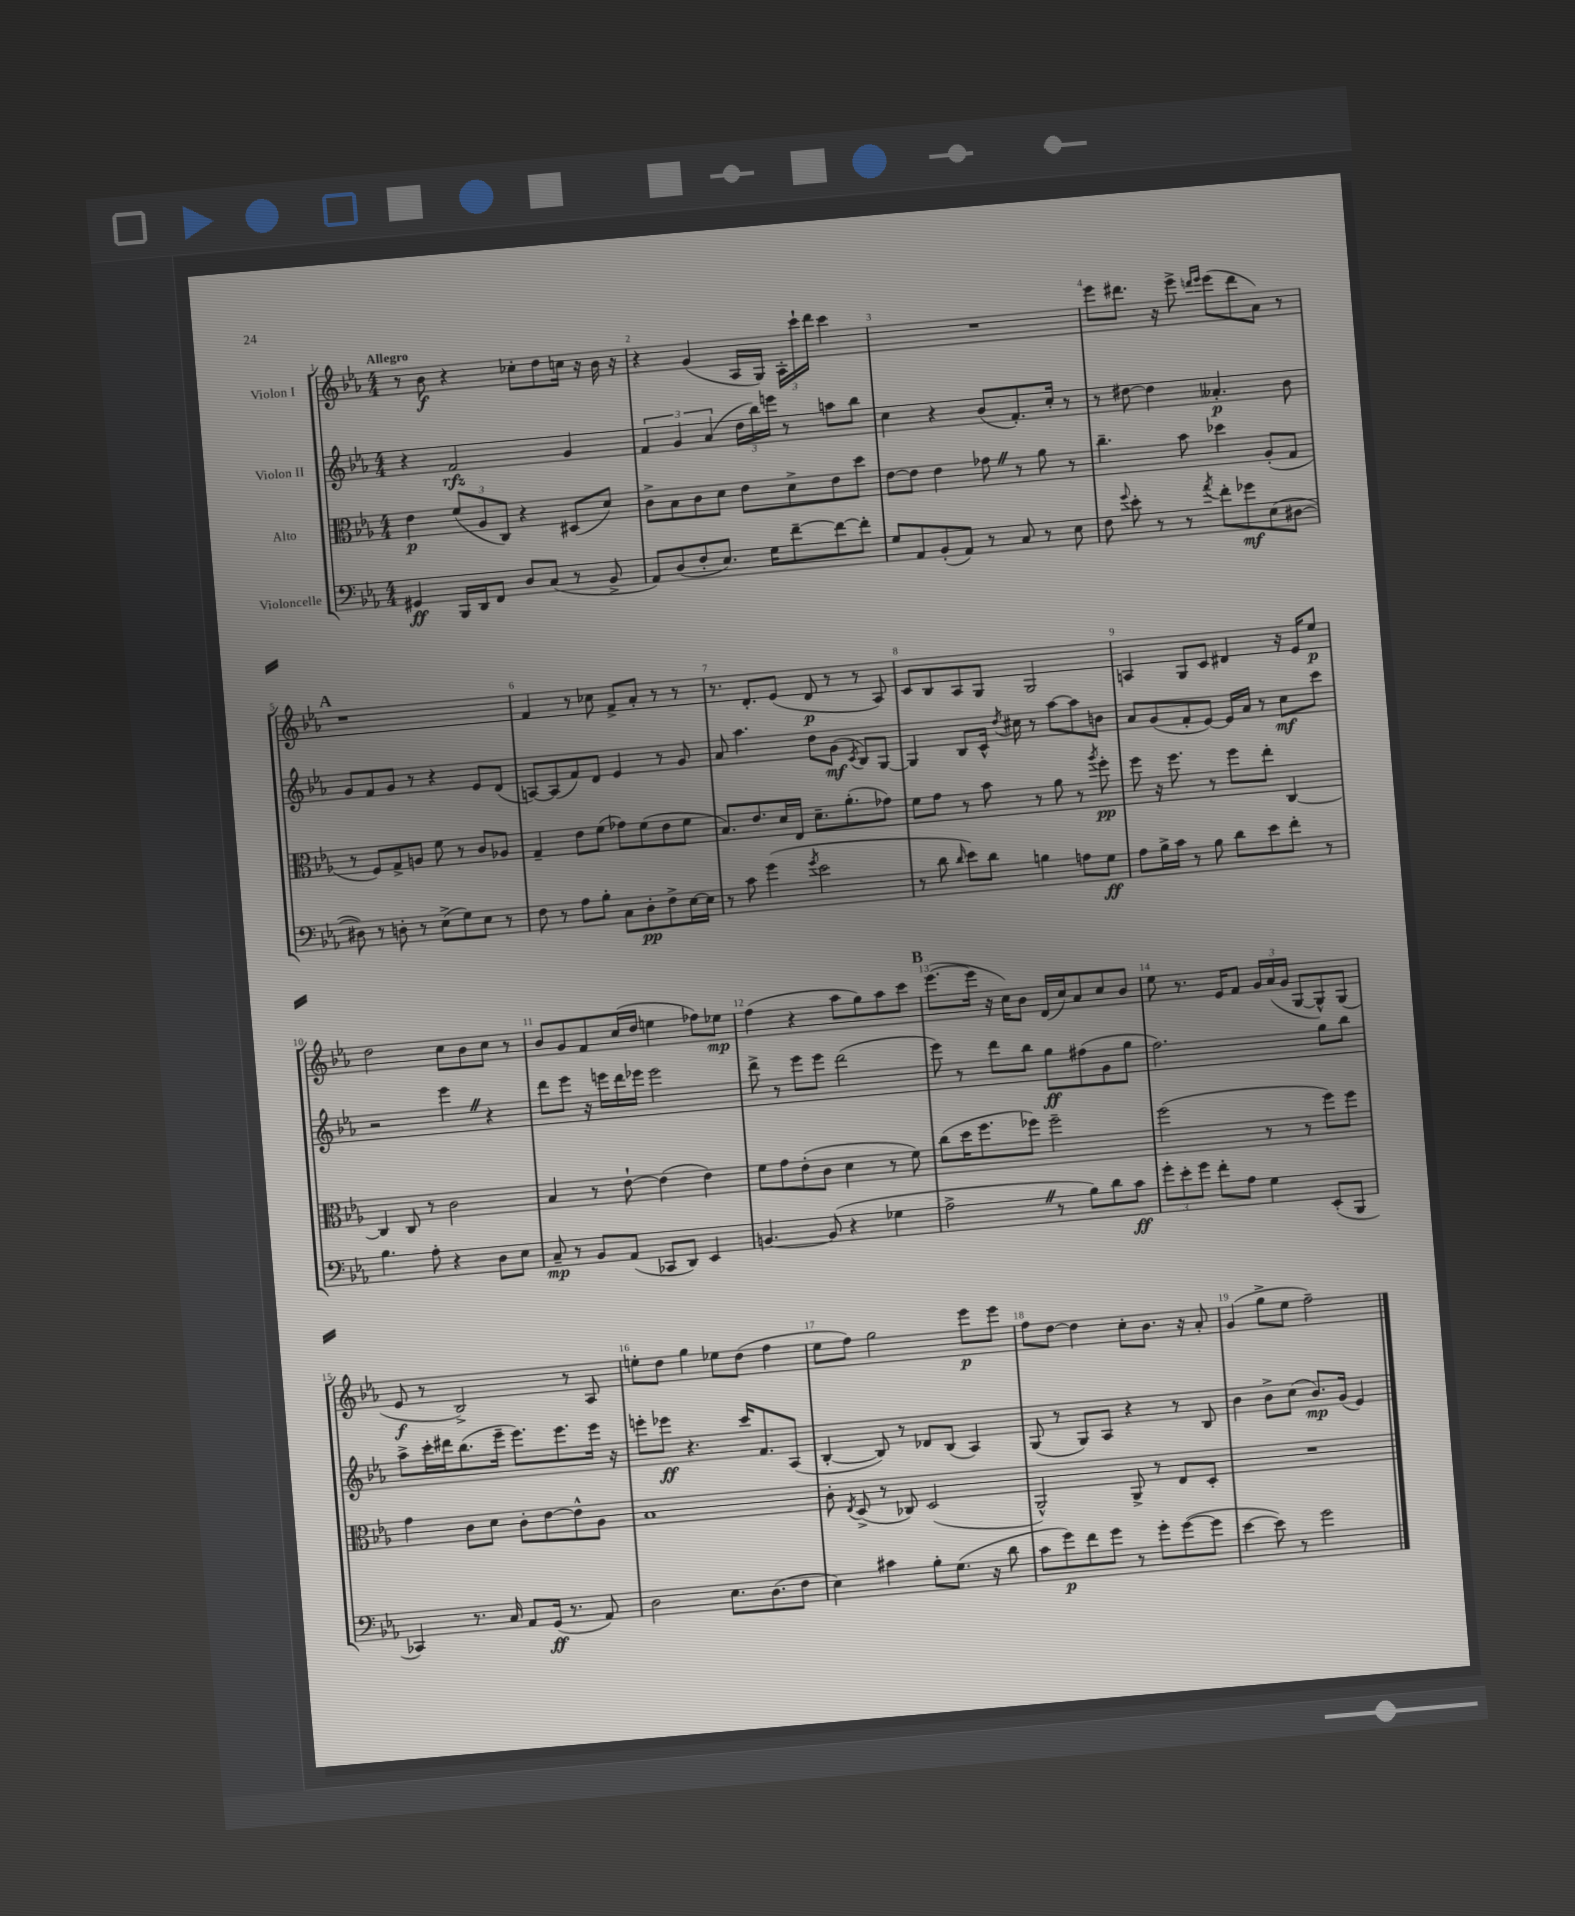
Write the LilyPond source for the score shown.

<<
\new StaffGroup <<
\new Staff = "s0" \with { instrumentName = "Violon I" } {
    \clef treble \key ees \major \numericTimeSignature \time 4/4 \tempo "Allegro"
    \autoBeamOff r8 bes'8\f r4 ces''8[-. d''8 c''16] r16 bes'16 r16 |
    r4 g'4( aes16[ g16]) \tuplet 3/2 { aes16[-. c'''16-! d'''16] } c'''4 |
    R1 |
    ees'''8[ dis'''8.] r16 ees'''8-> \grace { d'''16[ ees'''16] } ees'''8[( d'''8 aes'8]) r8 |
    \mark \markup { \bold "A" } r1 |
    f'4 r8 ces''8 f'8[-> aes'8]-. r8 r8 |
    r8. d'8.[-. ees'8]( d'8\p r8 r8 aes8) |
    c'8[ bes8 aes8 g8] g2 |
    a4 g8[ c'8] dis'4 r16 ees'16[ ees''8]\p |
    d''2 c''8[ bes'8 c''8] r8 |
    bes'8[ g'8 f'8 c''16( d''16] e''4 fes''8[) ees''8]\mp |
    f''4( r4 aes''8[ g''8) aes''8 c'''8] |
    \mark \markup { \bold "B" } ees'''8.[~( ees'''16] r16 c''16[) bes'8] d'16[( c''16) aes'8 c''8 bes'8] |
    ees''8 r8. ees'16[ f'8] \tuplet 3/2 { g'16[ aes'16( g'16] } g8[~ g8-^) g8]( |
    ees'8\f r8 bes2->) r8 aes8 |
    e''8[-. d''8] g''4 ees''8[ d''8]( f''4 |
    ees''8[ f''8]) g''2 ees'''8[\p ees'''8] |
    f''8[ d''8]~ d''4 c''8[-. bes'8.] r16 aes'8-. |
    g'4( g''8[-> ees''8] f''2--) \bar "|." |
}
\new Staff = "s1" \with { instrumentName = "Violon II" } {
    \clef treble \key ees \major \numericTimeSignature \time 4/4
    \autoBeamOff r4 f'2\rfz g'4 |
    \tuplet 3/2 { f'4 g'4 aes'4( } \tuplet 3/2 { d''16[ bes''16) e'''16] } r8 a''8[ bes''8] |
    c''4 r4 bes'8[( f'8.-.) c''16]-. r8 |
    r8 dis''8~ dis''4 aeses'4.-.\p bes'8 |
    \mark \markup { \bold "A" } g'8[ f'8 g'8] r8 r4 ees'8[ d'8]( |
    a8[~) a8( f'8) d'8] ees'4 r8 g'8 |
    aes'8 aes''4. d''8[ g'8]\mf( \acciaccatura { c'8 } bes8[) g8]~ |
    g4 bes8[ c'16]-^ \acciaccatura { d''8 } cis''16 r8 aes''8[~ aes''8 b'8] |
    aes'8[ g'8( f'8-. ees'8]~) ees'16[ aes'16] r8 c''8[\mf c'''8] |
    r2 ees'''4 \once \override BreathingSign.text = \markup { \musicglyph "scripts.caesura.straight" } \breathe r4 |
    d'''8[ ees'''8] r16 e'''16[ d'''16 ees'''16] ees'''2 |
    d'''8-> r8 ees'''8[ ees'''8] d'''2( |
    \mark \markup { \bold "B" } ees'''8) r8 d'''8[ bes''8] g''8[\ff fis''8( g'8 g''8] |
    f''2.) g''8[ bes''8] |
    aes''8[-> c'''16-. dis'''16 bes''8.( ees'''16]-- ees'''8.[) ees'''8. ees'''16] r16 |
    e'''8[-. ees'''8]\ff r4. c'''16[ f'8. aes8]( |
    bes4~-. bes8) r8 des'8[ bes8]( aes4) |
    g8( r8 g8[) aes8] r4 r8 bes8 |
    bes'4 bes'8[-> c''8]( bes'8.[\mp) g'16]( ees'4) \bar "|." |
}
\new Staff = "s2" \with { instrumentName = "Alto" } {
    \clef alto \key ees \major \numericTimeSignature \time 4/4
    \autoBeamOff ees'4\p \tuplet 3/2 { f'8[( aes8 c8]) } r4 dis8[( d'8]) |
    c'8[-> bes8 c'8 d'8] ees'8[ d'8-> ees'8 d''8] |
    ees'8[~ ees'8] ees'4 ges'8 \once \override BreathingSign.text = \markup { \musicglyph "scripts.caesura.straight" } \breathe r8 aes'8 r8 |
    c''4.-- bes'8 des''4 aes8[-.( g8] |
    \mark \markup { \bold "A" } r8 f8[) g8-> a8] f'8 r8 c'8[ aes8] |
    g4-- ees'8[ f'8]( ges'8[) f'8( ees'8 f'8] |
    bes8.[) ees'8. d'16 ees16] d'8.[-- aes'8.-.( ges'8]) |
    f'8[ g'8] r8 bes'8 r8 aes'8 r8 \acciaccatura { aes''8 } f''8-.\pp |
    f''8 r16 f''8. r8 f''8[ ees''8]-. c4~ |
    c4 c8 r8 c'2 |
    bes4 r8 ees'8~-! ees'4( ees'4) |
    f'8[ g'8 ees'8-.( c'8] d'4 r8 f'8) |
    \mark \markup { \bold "B" } c''8[( d''16 f''8. fes''8]) fes''2-- |
    f''2( r8 r8 f''8[) f''8] |
    g'4 c'8[ d'8] c'8[-. ees'8~ ees'8-^ aes8] |
    bes1 |
    c'8-. \acciaccatura { ees8 } d8->( r8 ces8) d2( |
    aes,2-^) aes,8-> r8 ees8[ d8]-. |
    R1 \bar "|." |
}
\new Staff = "s3" \with { instrumentName = "Violoncelle" } {
    \clef bass \key ees \major \numericTimeSignature \time 4/4
    \autoBeamOff gis,4\ff bes,,16[ d,16 f,8] d8[ c8]( r8 bes,8-> |
    aes,8[) d8( f8-. ees8.]) g16[ f'8~-- f'8~ f'8]-. |
    g8[ aes,8 bes,8-.( aes,8]) r8 c8 r8 ees8 |
    f8 \appoggiatura { g'8 } ees'8-. r8 r8 \acciaccatura { aes'8 } f'8[-. ges'8\mf ees8( dis8]~ |
    \mark \markup { \bold "A" } dis8) r8 d8-. r8 ees8[->( g8) ees8] r8 |
    f8 r8 aes8[ bes8]-. c8[ d8-.\pp f8-> ees16~ ees16] |
    r8 c'8 g'4( \acciaccatura { g'8 } ees'2 |
    r8 d'8 \grace { d'16 } ees'8[) d'8] b4 a8[ g8]\ff |
    aes8[ bes16-> c'16] r8 bes8 d'8[ ees'8 f'8]-. r8 |
    bes4. aes8-. r4 d8[ ees8] |
    c8--\mp r8 bes,8[ aes,8]( ces,8[ d,8]) ees,4 |
    b,4.~ b,8( r4 ges4 |
    \mark \markup { \bold "B" } aes2-> \once \override BreathingSign.text = \markup { \musicglyph "scripts.caesura.straight" } \breathe r8 bes8[) d'8 c'8]\ff |
    \tuplet 3/2 { g'8[-. ees'8-. g'8] } f'8[-. aes8] g4 ees,8[-.( bes,,8] |
    ces,4) r8. c16 aes,8[ g,16]\ff( r8. aes,8) |
    d2 ees8.[ d8.( f8] |
    ees4) cis'4 bes8[-. g8.]( r16 d'8 |
    c'8[ g'8\p) f'8 g'8] r8 g'8[-. g'8~( g'8] |
    ees'4~ ees'8) r8 g'2 \bar "|." |
}
>>
>>
\layout { \context { \Score \override BarNumber.break-visibility = ##(#f #t #t) barNumberVisibility = #all-bar-numbers-visible } }
